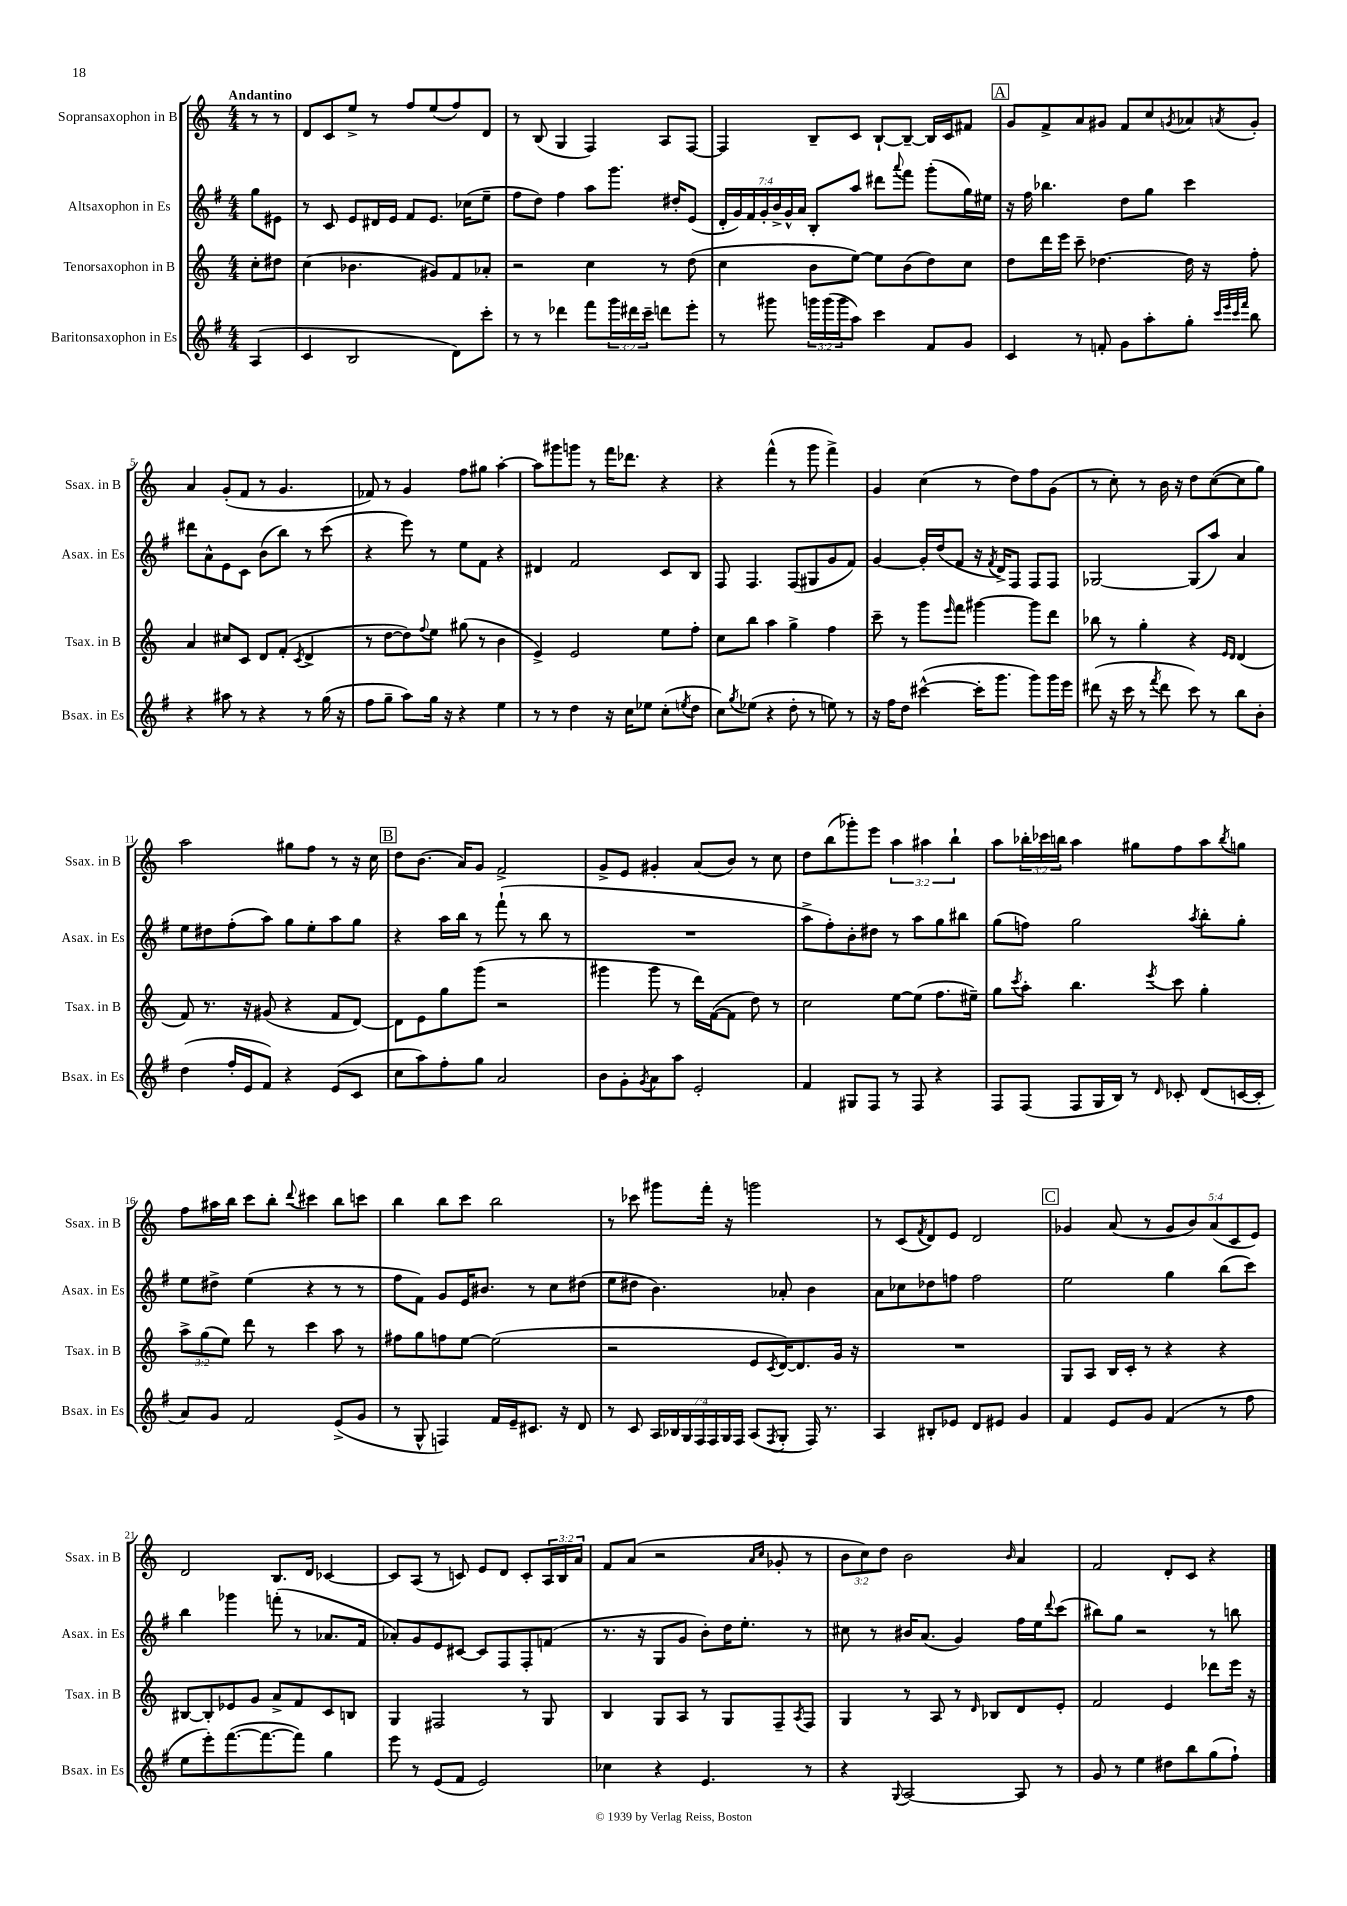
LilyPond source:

<<
\new StaffGroup <<
\new Staff = "s0" \with { instrumentName = "Sopransaxophon in B" shortInstrumentName = "Ssax. in B" } {
    \clef treble \key c \major \numericTimeSignature \time 4/4 \override Staff.TupletNumber.text = #tuplet-number::calc-fraction-text \partial 4 \tempo "Andantino"
    r8 r8 |
    d'8 c'8 e''8-> r8 f''8 e''8( f''8) d'8 |
    r8 b8( g4 f4) a8 f8~ |
    f4 b8-- c'8 b8~-! b8~-- b16 c'16 fis'8 |
    \mark \markup { \box "A" } g'8 f'8-> a'8 gis'8 f'8 c''8 \acciaccatura { g'8 } aes'8 \acciaccatura { a'8 } g'8-. |
    a'4 g'8-.( f'8 r8 g'4. |
    fes'8) r8 g'4 f''8 gis''8 a''4~-. |
    a''8 gis'''8 g'''8 r8 f'''16 des'''8. r4 |
    r4 f'''4-^( r8 g'''8 f'''4->) |
    g'4 c''4( r8 d''8) f''8 g'8( |
    r8 c''8-.) r8 b'16 r16 d''8 c''8~( c''8 g''8) |
    a''2 gis''8 f''8 r8 r16 c''16 |
    \mark \markup { \box "B" } d''8 b'8.( a'16) g'8 f'2-> |
    g'8-> e'8 gis'4-. a'8( b'8) r8 c''8 |
    d''8 b''8( ges'''8-.) e'''8 \tuplet 3/2 { a''4 ais''4 b''4-! } |
    a''8 \tuplet 3/2 { bes''16-. ces'''16 b''16 } a''4 gis''8 f''8 a''8 \acciaccatura { b''8 } g''8 |
    f''8 ais''16 b''16 c'''8 b''8-. \appoggiatura { d'''8 } cis'''4 b''8 c'''8 |
    b''4 b''8 c'''8 b''2 |
    r8 ces'''8 gis'''8 f'''16-. r16 g'''2 |
    r8 c'8( \acciaccatura { f'8 } d'8) e'8 d'2 |
    \mark \markup { \box "C" } ges'4 a'8( r8 \tuplet 5/4 { ges'8 b'8) a'8( c'8 e'8) } |
    d'2 b8. d'16 ces'4~ |
    ces'8 a8( r8 c'8) e'8 d'8 c'8-. \tuplet 3/2 { a16 b16 a'16 } |
    f'8 a'8( r2 \grace { a'16 c''16 } ges'8-. r8 |
    \tuplet 3/2 { b'8 c''8) d''8 } b'2 \grace { b'16 } a'4 |
    f'2 d'8-. c'8 r4 \bar "|." |
}
\new Staff = "s1" \with { instrumentName = "Altsaxophon in Es" shortInstrumentName = "Asax. in Es" } {
    \clef treble \key g \major \numericTimeSignature \time 4/4 \override Staff.TupletNumber.text = #tuplet-number::calc-fraction-text \partial 4
    g''8 eis'8 |
    r8 c'8 e'8 dis'16 e'16 fis'8 e'8. ces''16( e''8-- |
    fis''8 d''8) fis''4 a''8 g'''8. dis''16-. e'8( |
    \tuplet 7/4 { d'16-. g'16) fis'16 g'16-. b'16-> g'16-^ a'16 } b8-. a''8 dis'''8 \appoggiatura { a'''8 } fis'''8 g'''8-.( g''16) eis''16 |
    \mark \markup { \box "A" } r16 fis''16 bes''4. d''8 g''8 c'''4 |
    dis'''8 a'8-^ e'8 c'8 b'8( b''8) r8 c'''8( |
    r4 e'''8) r8 e''8 fis'8 r4 |
    dis'4 fis'2 c'8 b8 |
    fis8 fis4. fis8( gis8 g'8 fis'8) |
    g'4~ g'16-. d''16( fis'8 r16 \acciaccatura { fis'8 } d'16->) fis8 fis8 fis8 |
    ges2~ ges8( a''8) a'4 |
    e''8 dis''8 fis''8-.( a''8) g''8 e''8-. a''8 g''8 |
    \mark \markup { \box "B" } r4 a''16 b''16 r8 fis'''8-!( r8 b''8 r8 |
    R1 |
    a''8-> fis''8-.) b'8-. dis''8 r8 a''8 g''8 bis''8 |
    g''8( f''8) g''2 \acciaccatura { a''8 } b''8-. g''8-. |
    e''8 dis''8-> e''4( r4 r8 r8 |
    fis''8 fis'8) g'8 e'16 bis'8. r8 c''8 dis''8( |
    e''8 dis''8 b'4.) aes'8-. b'4 |
    a'8 ces''8 des''8 f''8 f''2 |
    \mark \markup { \box "C" } e''2 g''4 b''8( c'''8) |
    b''4 ges'''4 f'''8-.( r8 aes'8. fis'16 |
    aes'8-.) g'8 e'8 cis'8~ cis'8 fis8 fis8-. f'8( |
    r8. r16 g8 g'8 b'8-.) d''16 e''8.-. r8 |
    cis''8 r8 bis'16 a'8.( g'4) fis''16 e''16 \appoggiatura { d'''8 } c'''8( |
    bis''8) g''8 r2 r8 b''8 \bar "|." |
}
\new Staff = "s2" \with { instrumentName = "Tenorsaxophon in B" shortInstrumentName = "Tsax. in B" } {
    \clef treble \key c \major \numericTimeSignature \time 4/4 \override Staff.TupletNumber.text = #tuplet-number::calc-fraction-text \partial 4
    c''8-. dis''8 |
    c''4( bes'4. gis'8) f'8 aes'8-. |
    r2 c''4 r8 d''8( |
    c''4 b'8 e''8~) e''8 b'8( d''8) c''8 |
    \mark \markup { \box "A" } d''8 d'''16 e'''16 c'''8-- des''4.~ des''16 r16 f''8-. |
    a'4 cis''8 c'8 d'8 f'8-.( \acciaccatura { c'8 } d'4-> |
    r8 d''8~ d''8) \appoggiatura { f''8 } e''8 gis''8( r8 b'4 |
    e'4->) e'2 e''8 f''8-. |
    c''8 b''8 a''4 g''4-> f''4 |
    c'''8-- r8 g'''8 \grace { e'''16 } f'''8 gis'''4~ gis'''8 d'''8 |
    bes''8 r8 g''4-. r4 \grace { e'16 d'16 } d'4( |
    f'8) r8. r16 gis'8( r4 f'8 d'8~) |
    \mark \markup { \box "B" } d'8 e'8 g''8 g'''8( r2 |
    gis'''4 gis'''8 r8 d'''16) f'16~( f'8 d''8) r8 |
    c''2 e''8~ e''8( f''8. eis''16--) |
    g''8 \acciaccatura { c'''8 } a''8-. b''4. \acciaccatura { e'''8 } c'''8 g''4-. |
    \tuplet 3/2 { a''8-> g''8( e''8) } d'''8 r8 c'''4 a''8 r8 |
    fis''8 g''8 f''8 e''8~ e''2( |
    r2 e'8 \acciaccatura { c'8 } d'16~) d'8. g'16 r16 |
    R1 |
    \mark \markup { \box "C" } g8 a8 b16 c'16-. r8 r4 r4 |
    bis8~ bis8-. ees'8 g'8 a'8-> f'8 c'8 b8 |
    g4 fis2 r8 g8 |
    b4 g8 a8 r8 g8 f8-- \acciaccatura { a8 } f8 |
    g4 r8 a8 r8 \grace { d'16 } bes8 d'8 e'8-. |
    f'2 e'4 des'''8 e'''16 r16 \bar "|." |
}
\new Staff = "s3" \with { instrumentName = "Baritonsaxophon in Es" shortInstrumentName = "Bsax. in Es" } {
    \clef treble \key g \major \numericTimeSignature \time 4/4 \override Staff.TupletNumber.text = #tuplet-number::calc-fraction-text \partial 4
    a4( |
    c'4 b2 d'8) c'''8-. |
    r8 r8 des'''4 fis'''8 \tuplet 3/2 { g'''16 dis'''16 c'''16-- } d'''8 e'''8-. |
    r8 gis'''8 \tuplet 3/2 { g'''16 g'''16( g'''16 } a''8) c'''4 fis'8 g'8 |
    \mark \markup { \box "A" } c'4 r8 f'8-. g'8 a''8-. g''8-. \grace { c'''32 e'''32 c'''32 fis'''32 } b''8 |
    r4 ais''8 r8 r4 r8 g''16( r16 |
    fis''8 g''8-- a''8) g''16 r16 r4 e''4 |
    r8 r8 d''4 r16 c''16 ees''8 c''8-.( \acciaccatura { e''8 } d''8 |
    c''8) \acciaccatura { g''8 } ees''8( r4 d''8-. r8 e''8) r8 |
    r16 fis''16 d''8 cis'''4~-^( cis'''16-. g'''8. g'''8) g'''16 e'''16 |
    dis'''8( r16 c'''16 r8 \acciaccatura { fis'''8 } dis'''8 c'''8) r8 b''8 b'8-. |
    d''4( fis''16-. e'16 fis'8) r4 e'8( c'8 |
    \mark \markup { \box "B" } c''8 a''8) fis''8-. g''8 a'2 |
    b'8 g'8-. \acciaccatura { g'8 } a'8 a''8 e'2-. |
    fis'4 gis8 fis8 r8 fis8 r4 |
    fis8 fis8( fis8 g16 b16) r8 \grace { d'16 } ces'8-. d'8( c'16~ c'16-. |
    a'8) g'8 fis'2 e'8->( g'8 |
    r8 g8-^ f4) fis'16 e'16-- cis'8. r16 d'8 |
    r8 c'8 \tuplet 7/4 { a16 bes16 g16 fis16 fis16 g16 fis16 } a8( \acciaccatura { fis8 } g8-. fis16) r8. |
    a4 bis8-. ees'8 d'8 eis'8 g'4 |
    \mark \markup { \box "C" } fis'4 e'8 g'8 fis'4( r8 fis''8 |
    e''8 e'''8-.) fis'''8.~( fis'''8.~ fis'''8) g''4 |
    e'''8 r8 e'8( fis'8 e'2) |
    ces''4 r4 e'4. r8 |
    r4 \appoggiatura { g8 } a2~ a8 r8 |
    g'8 r8 e''4 dis''8 b''8 g''8( fis''8-!) \bar "|." |
}
>>
>>
